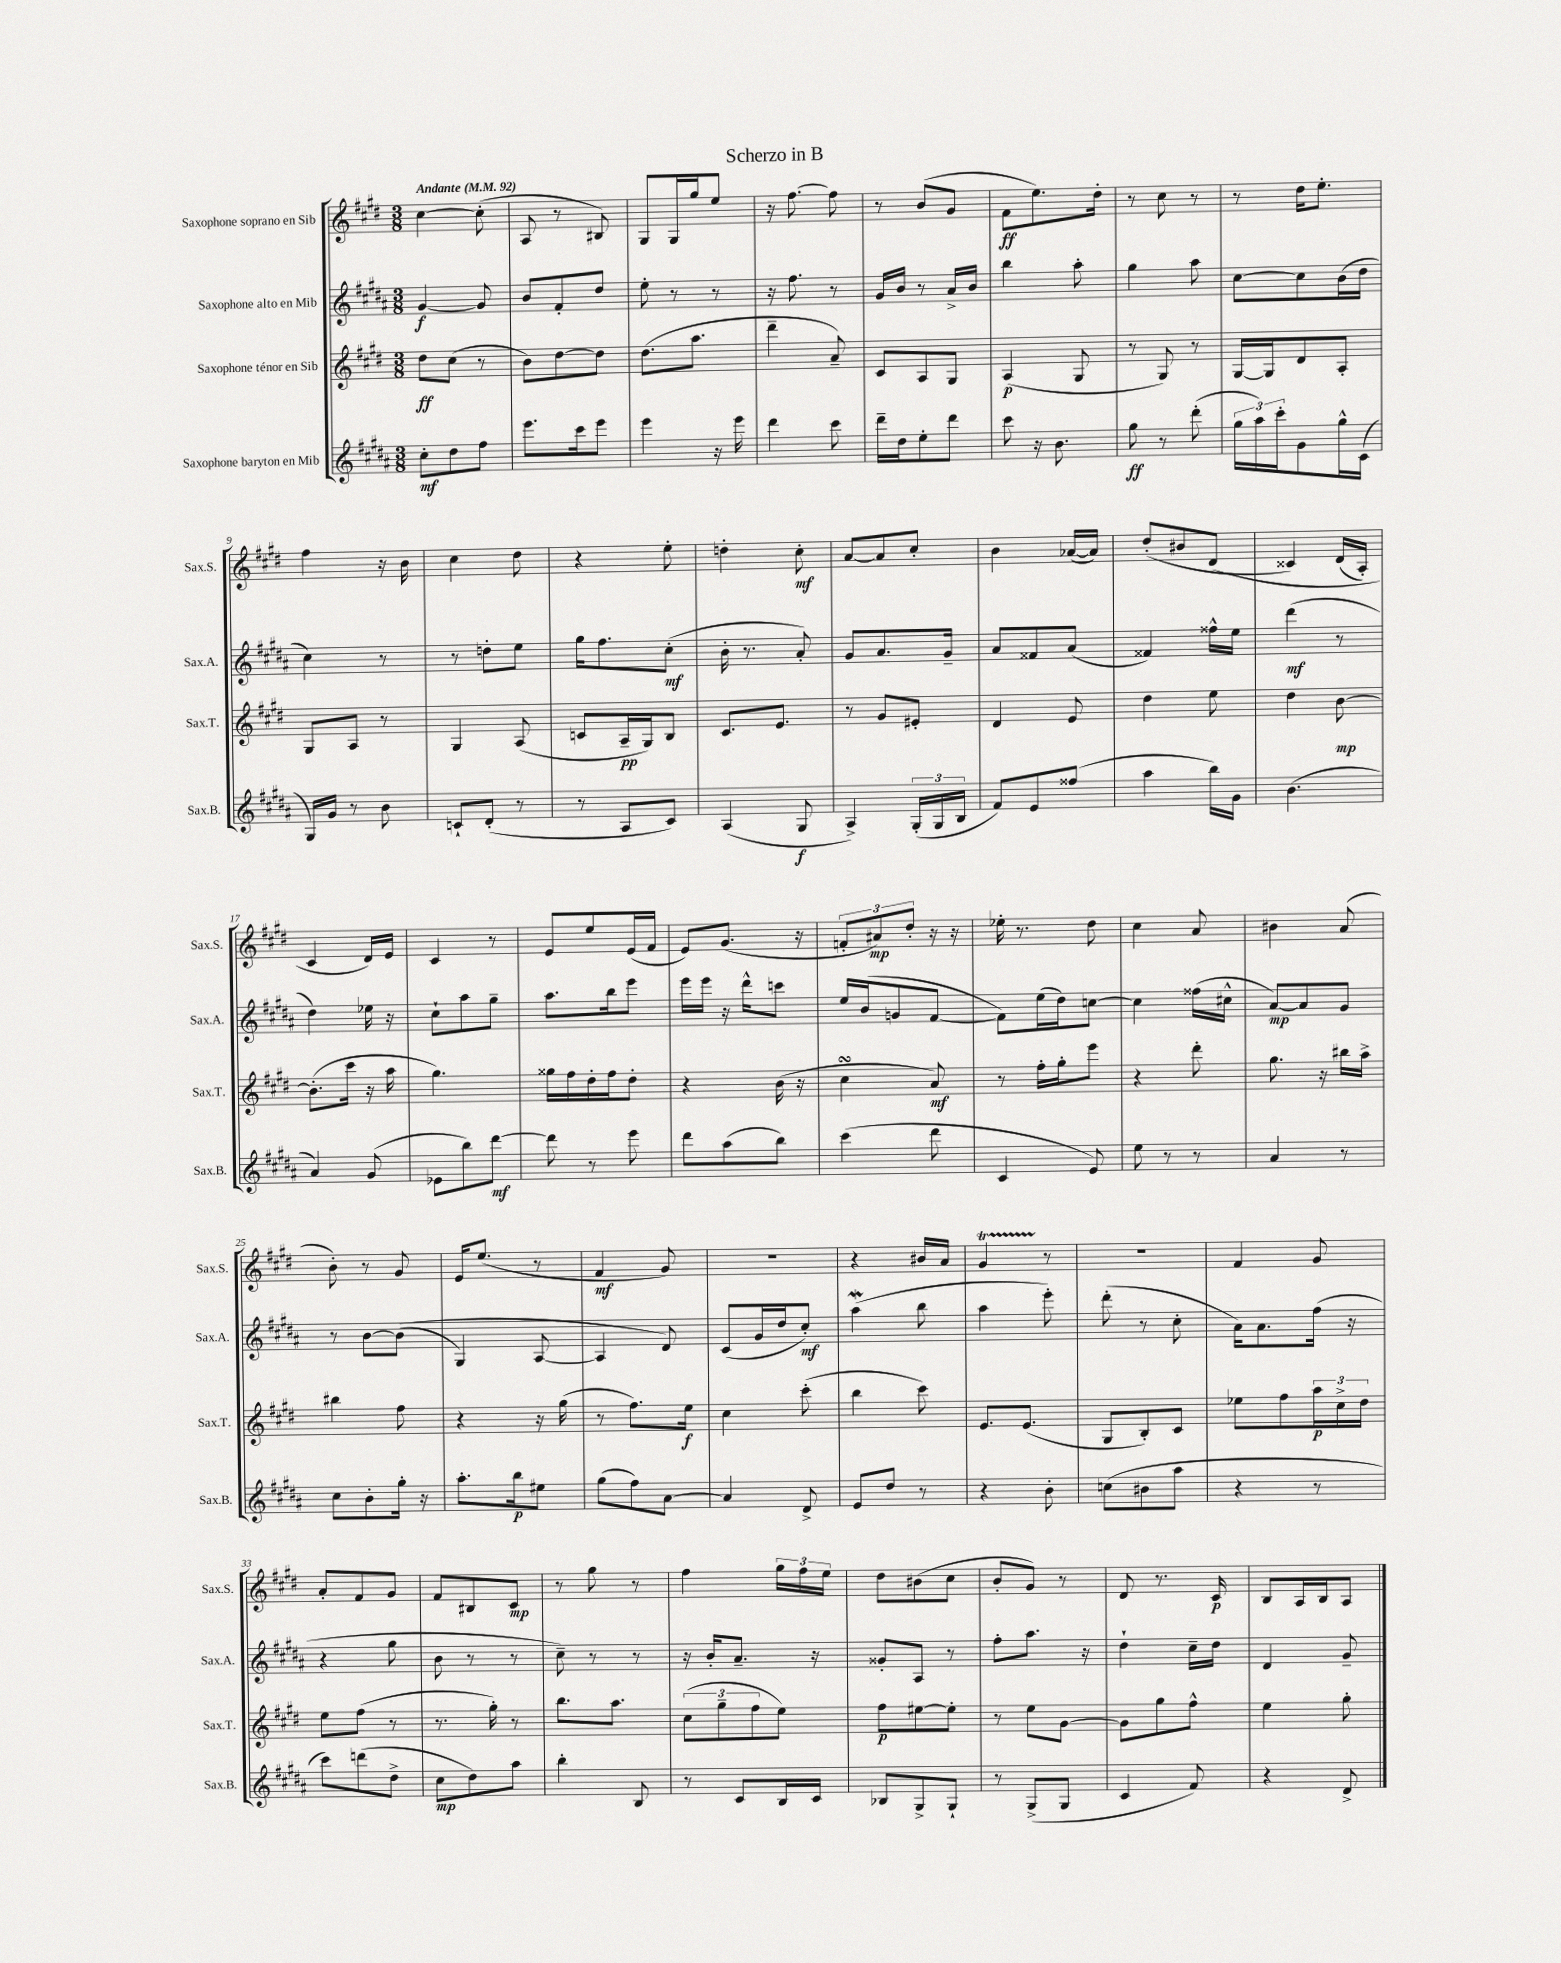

**kern	**kern	**kern	**kern
*staff4	*staff3	*staff2	*staff1
*clefG2	*clefG2	*clefG2	*clefG2
*k[f#c#g#d#a#]	*k[f#c#g#d#]	*k[f#c#g#d#a#]	*k[f#c#g#d#]
*M3/8	*M3/8	*M3/8	*M3/8
*MM92	*MM92	*MM92	*MM92
8cc#'	8dd#	[4g#	[4cc#
8dd#	(8cc#	.	.
8ff#	8r	8g#]	(8cc#']
=	=	=	=
8.eee	8b)	8b	8A
.	[8dd#	8f#'	8r
16ccc#	.	.	.
8eee	8dd#]	8dd#	8B#)
=	=	=	=
4eee	(8.dd#	8ee'	8G#
.	.	8r	16G#
.	8.aa	.	16gg#
16r	.	8r	8ee
16eee	.	.	.
=	=	=	=
4ddd#	4ddd#~	16r	16r
.	.	8.ff#	[8.ff#
8ccc#	8a~)	8r	8ff#]
=	=	=	=
16ddd#~	8c#	16g#	8r
16dd#	.	16b	.
8ee'	8A	8r	(8b
8ddd#	8G#	16a#^	8g#
.	.	16b	.
=	=	=	=
8ccc#	(4A	4bb	8f#
16r	.	.	8.ee)
8.b	.	.	.
.	8G#	8aa#'	.
.	.	.	16dd#'
=	=	=	=
8gg#	8r	4gg#	8r
8r	8G#)	.	8cc#
(8ddd#'	8r	8aa#	8r
=	=	=	=
24gg#	[16G#	[8cc#	8r
24aa#)	.	.	.
.	16G#]	.	.
24ccc#'	.	.	.
8g#	8d#	8cc#]	16dd#
.	.	.	8.ee'
16gg#^^	8A'	(16b	.
(16c#	.	16dd#	.
=	=	=	=
16G#)	8G#	4cc#)	4ff#
16g#	.	.	.
8r	8A	.	.
8b	8r	8r	16r
.	.	.	16b
=	=	=	=
8c`	4G#	8r	4cc#
(8d#'	.	8dd'	.
8r	(8A	8ee	8dd#
=	=	=	=
8r	8c	16gg#	4r
.	.	8.ff#	.
8A#	16A~	.	.
.	16G#)	.	.
8c#)	8B	(8cc#'	8ee'
=	=	=	=
(4A#	8.c#	16b'	4dd'
.	.	8.r	.
.	8.e	.	.
8G#	.	8a#')	8cc#'
=	=	=	=
4A#^)	8r	8g#	[8a
.	8g#	8.a#	8a]
(24G#'	8e#'	.	8cc#'
24G#	.	.	.
.	.	16g#~	.
24B	.	.	.
=	=	=	=
8f#)	4d#	8a#	4b
8e	.	8f##	.
(8ff##	8e	(8a#	([16a-
.	.	.	16a-])
=	=	=	=
4aa#	4dd#	4f##)	(8dd#'
.	.	.	8b#
16bb)	8ee	16ff##^^	&(8d#
16g#	.	16ee	.
=	=	=	=
(4.b	4dd#	(4ddd#	4c##)
.	[8b	8r	(16d#
.	.	.	16A')
=	=	=	=
4a#)	(8.b']	4dd#)	4c#
.	16ccc#	.	.
(8g#	16r	16ee-	16d#&)
.	16aa	16r	16e
=	=	=	=
8e-	4.gg#)	8cc#`	4c#
8bb)	.	8aa#	.
[8ddd#	.	8gg#~	8r
=	=	=	=
8ddd#]	16gg##	8.aa#	8e
.	16ff#	.	.
8r	16dd#'	.	8ee
.	16ff#	16bb	.
8eee	8dd#'	8eee	(16e
.	.	.	16f#
=	=	=	=
8ddd#	4r	16eee	8e)
.	.	16eee	.
(8aa#	.	16r	(8.g#
.	.	16ddd#^^	.
8bb)	(16b	8ccc	.
.	16r	.	16r
=	=	=	=
(4ccc#	4cc#	16ee	12f'
.	.	(16b	.
.	.	.	12a#)
.	.	8g	.
.	.	.	12dd#'
8ddd#	8a)	[8f#	16r
.	.	.	16r
=	=	=	=
4c#	8r	8f#])	16ee-'
.	.	.	8.r
.	16ff#'	(16ee	.
.	16gg#'	16dd#)	.
8e)	8eee	[8cc	8dd#
=	=	=	=
8ee	4r	4cc]	4cc#
8r	.	.	.
8r	8ddd#'	(16ff##	8a
.	.	16cc#^^	.
=	=	=	=
4a#	8.gg#	[8a#)	4b#
.	.	8a#]	.
.	16r	.	.
8r	16bb#	8g#	(8a
.	16aa^	.	.
=	=	=	=
8cc#	4bb#	8r	8b')
8b'	.	[8b	8r
16gg#'	8ff#	&((8b]	8g#
16r	.	.	.
=	=	=	=
8.aa#'	4r	4G#)	16e
.	.	.	(8.ee
16bb	.	.	.
8ee#	16r	[8A#	8r
.	(16gg#	.	.
=	=	=	=
(8gg#	8r	4A#]	4f#
8ff#)	8.ff#)	.	.
[8a#	.	8d#&)	8g#)
.	16ee	.	.
=	=	=	=
4a#]	4cc#	(8c#	4.r
.	.	16g#	.
.	.	16dd#	.
8d#^	(8ccc#'	8cc#')	.
=	=	=	=
8e	4bb	(4aa#	4r
8dd#	.	.	.
8r	8ccc#)	8bb	16b#
.	.	.	16a
=	=	=	=
4r	8.e	4aa#	4g#
.	(8.e	.	.
8b'	.	8eee')	8r
=	=	=	=
(8cc	8G#	(8ddd#'	4.r
8b#	8B')	8r	.
8aa#	8c#	8cc#'	.
=	=	=	=
4r	8ee-	16a#)	4f#
.	.	8.a#	.
.	8ff#	.	.
8r	24aa	(16ff#	8g#
.	24cc#^	.	.
.	.	16r	.
.	24dd#	.	.
=	=	=	=
8ccc#)	8ee	4r	8a'
(8ddd	(8ff#	.	8f#
8dd#^	8r	8gg#	8g#
=	=	=	=
8cc#	8.r	8b	8f#
8dd#)	.	8r	8B#
.	16gg#')	.	.
8aa#	8r	8r	8c#
=	=	=	=
4bb'	8.bb	8cc#~)	8r
.	.	8r	8gg#
.	8.aa	.	.
8B	.	8r	8r
=	=	=	=
8r	(12cc#	16r	4ff#
.	.	16b'	.
.	12gg#~	.	.
8c#	.	8.a#~	.
.	12ff#	.	.
16B	8ee)	.	24gg#
.	.	.	24ff#
16c#	.	16r	.
.	.	.	24ee
=	=	=	=
8B-	8ff#	8g##'	8dd#
8G#^	[8ee#	8A#	(8b#
8G#`	8ee#']	8r	8cc#
=	=	=	=
8r	8r	8ff#'	8b'
(8G#^	8ee	8.aa#	8g#)
8G#	[8g#	.	8r
.	.	16r	.
=	=	=	=
4c#	8g#]	4dd#`	8d#
.	8gg#	.	8.r
8f#)	8ff#^^	16cc#~	.
.	.	16dd#	16c#
=	=	=	=
4r	4ee	4d#	8B
.	.	.	16A
.	.	.	16B
8d#^	8gg#'	8g#~	8A
==	==	==	==
*-	*-	*-	*-
